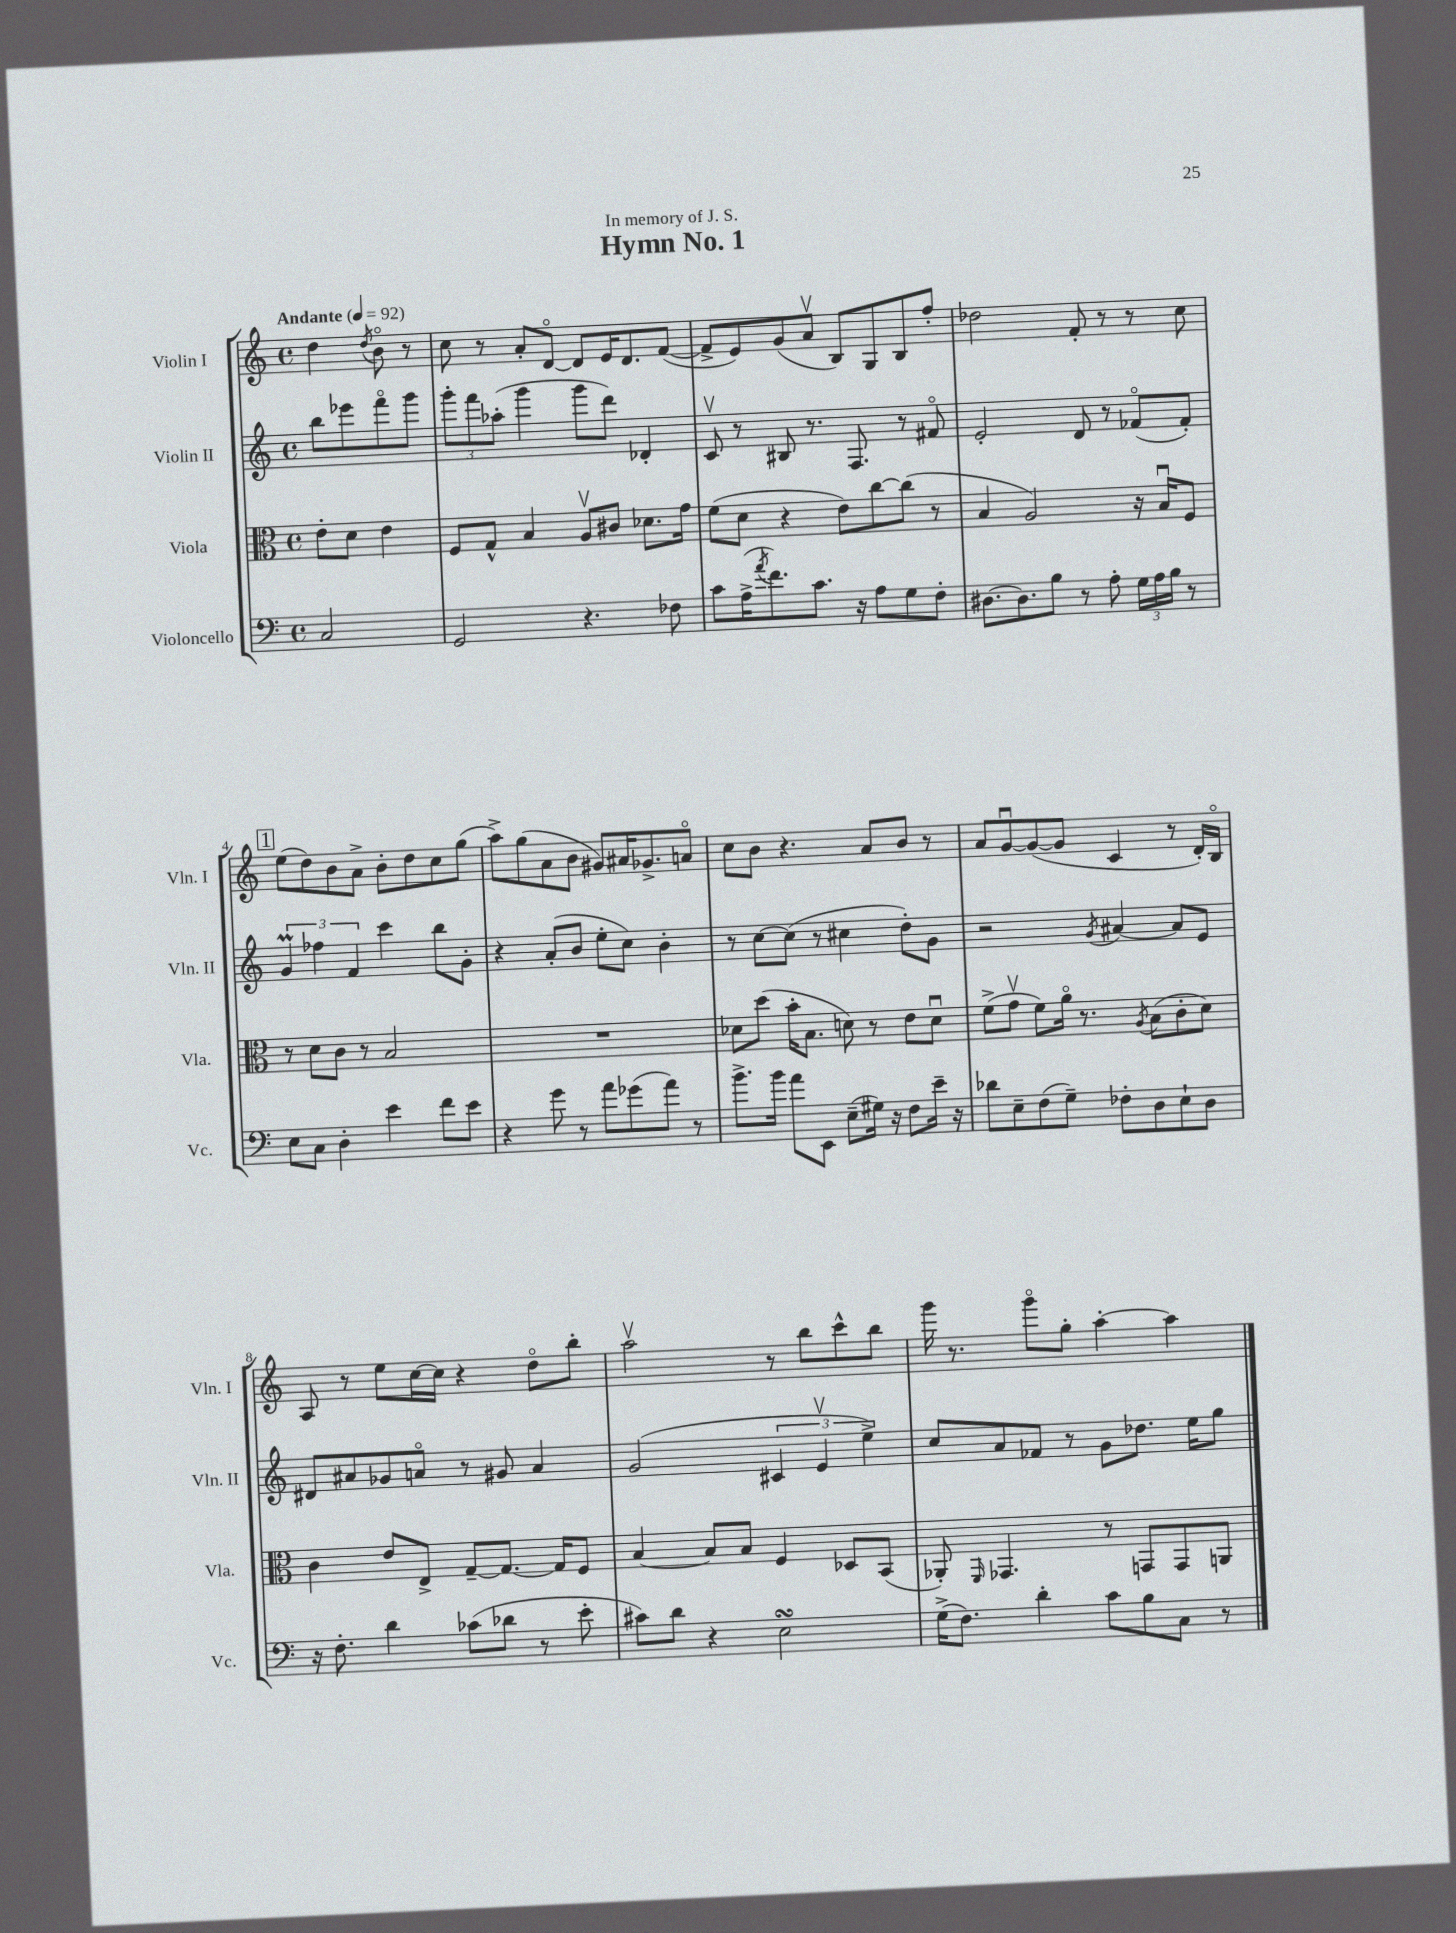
\header { title = "Hymn No. 1" dedication = "In memory of J. S." }
<<
\new StaffGroup <<
\new Staff = "s0" \with { instrumentName = "Violin I" shortInstrumentName = "Vln. I" } {
    \clef treble \key c \major \defaultTimeSignature \time 4/4 \partial 2 \tempo "Andante" 4 = 92
    d''4 \acciaccatura { d''8 } b'8\flageolet r8 |
    c''8 r8 a'8-. d'8~\flageolet d'8 e'16 d'8. f'8~( |
    f'8-> e'8) g'8( a'8\upbow b8) g8 b8 f''8-. |
    des''2 f'8-. r8 r8 c''8 |
    \mark \markup { \box "1" } e''8( d''8) b'8 a'8-> b'8-. d''8 c''8 g''8( |
    a''8->) g''8( a'8 b'8 gis'8) ais'16 ges'8.-> a'8\flageolet |
    c''8 b'8 r4. a'8 b'8 r8 |
    a'8 g'8~\downbow g'8~( g'8 c'4 r8 d'16-.) b16\flageolet |
    a8 r8 e''8 c''16~ c''16 r4 d''8\flageolet b''8-. |
    a''2\upbow r8 b''8 c'''8-^ b''8 |
    g'''16 r8. g'''8\flageolet g''8-. a''4~-. a''4 \bar "|." |
}
\new Staff = "s1" \with { instrumentName = "Violin II" shortInstrumentName = "Vln. II" } {
    \clef treble \key c \major \defaultTimeSignature \time 4/4 \partial 2
    b''8 ees'''8 f'''8\flageolet g'''8 |
    \tuplet 3/2 { g'''8-. f'''8 aes''8-.( } g'''4 g'''8 d'''8) des'4-. |
    c'8\upbow r8 bis8 r8. f8. r8 fis'8\flageolet |
    e'2-. d'8 r8 fes'8\flageolet( fes'8-.) |
    \mark \markup { \box "1" } \tuplet 3/2 { g'4\prall fes''4 f'4 } c'''4 b''8 g'8-. |
    r4 a'8-.( b'8 e''8-. c''8) b'4-. |
    r8 c''8~ c''8( r8 cis''4 d''8-.) g'8 |
    r2 \acciaccatura { g'8 } ais'4~ ais'8 e'8 |
    dis'8 ais'8 ges'8 a'8\flageolet r8 gis'8 a'4 |
    g'2( \tuplet 3/2 { cis'4 e'4\upbow e''4->) } |
    c''8 a'8 fes'8 r8 g'8 des''8. e''16 g''8 \bar "|." |
}
\new Staff = "s2" \with { instrumentName = "Viola" shortInstrumentName = "Vla." } {
    \clef alto \key c \major \defaultTimeSignature \time 4/4 \partial 2
    e'8-. d'8 e'4 |
    f8 g8-^ b4 a8\upbow cis'8 des'8. g'16 |
    f'8( d'8 r4 e'8) c''8~ c''8( r8 |
    b4 a2) r16 b16\downbow f8 |
    \mark \markup { \box "1" } r8 d'8 c'8 r8 b2 |
    R1 |
    des'8 d''8( b'16-. b8. d'8) r8 e'8 d'8\downbow |
    f'8->( g'8\upbow f'8) a'16\flageolet r8. \acciaccatura { a8 } b8( c'8-. d'8) |
    c'4 e'8 e8-> g8~-- g8.~ g16 f8 |
    b4~ b8 b8 f4 des8 b,8( |
    aes,8-.) \grace { f,16 } ges,4. r8 g,8 g,8 a,8 \bar "|." |
}
\new Staff = "s3" \with { instrumentName = "Violoncello" shortInstrumentName = "Vc." } {
    \clef bass \key c \major \defaultTimeSignature \time 4/4 \partial 2
    c2 |
    g,2 r4. fes8 |
    c'8 a16->( \acciaccatura { a'8 } f'8.) c'8. r16 a8 g8 f8-. |
    dis8.~ dis8. b8 r8 a8-. \tuplet 3/2 { g16 a16 b16 } r8 |
    \mark \markup { \box "1" } e8 c8 d4-. e'4 f'8 e'8 |
    r4 g'8 r8 a'8 ges'8( a'8) r8 |
    b'8.-> b'16 a'8 e,8 e8--( gis16) r16 f8 e'16-- r16 |
    des'8 e8-- f8( g8--) fes8-. d8 e8-! d8 |
    r16 f8.-. d'4 ces'8( des'8 r8 e'8-. |
    cis'8) d'8 r4 e2\turn |
    g16->( f8.) d'4-. c'8 b8 c8 r8 \bar "|." |
}
>>
>>
